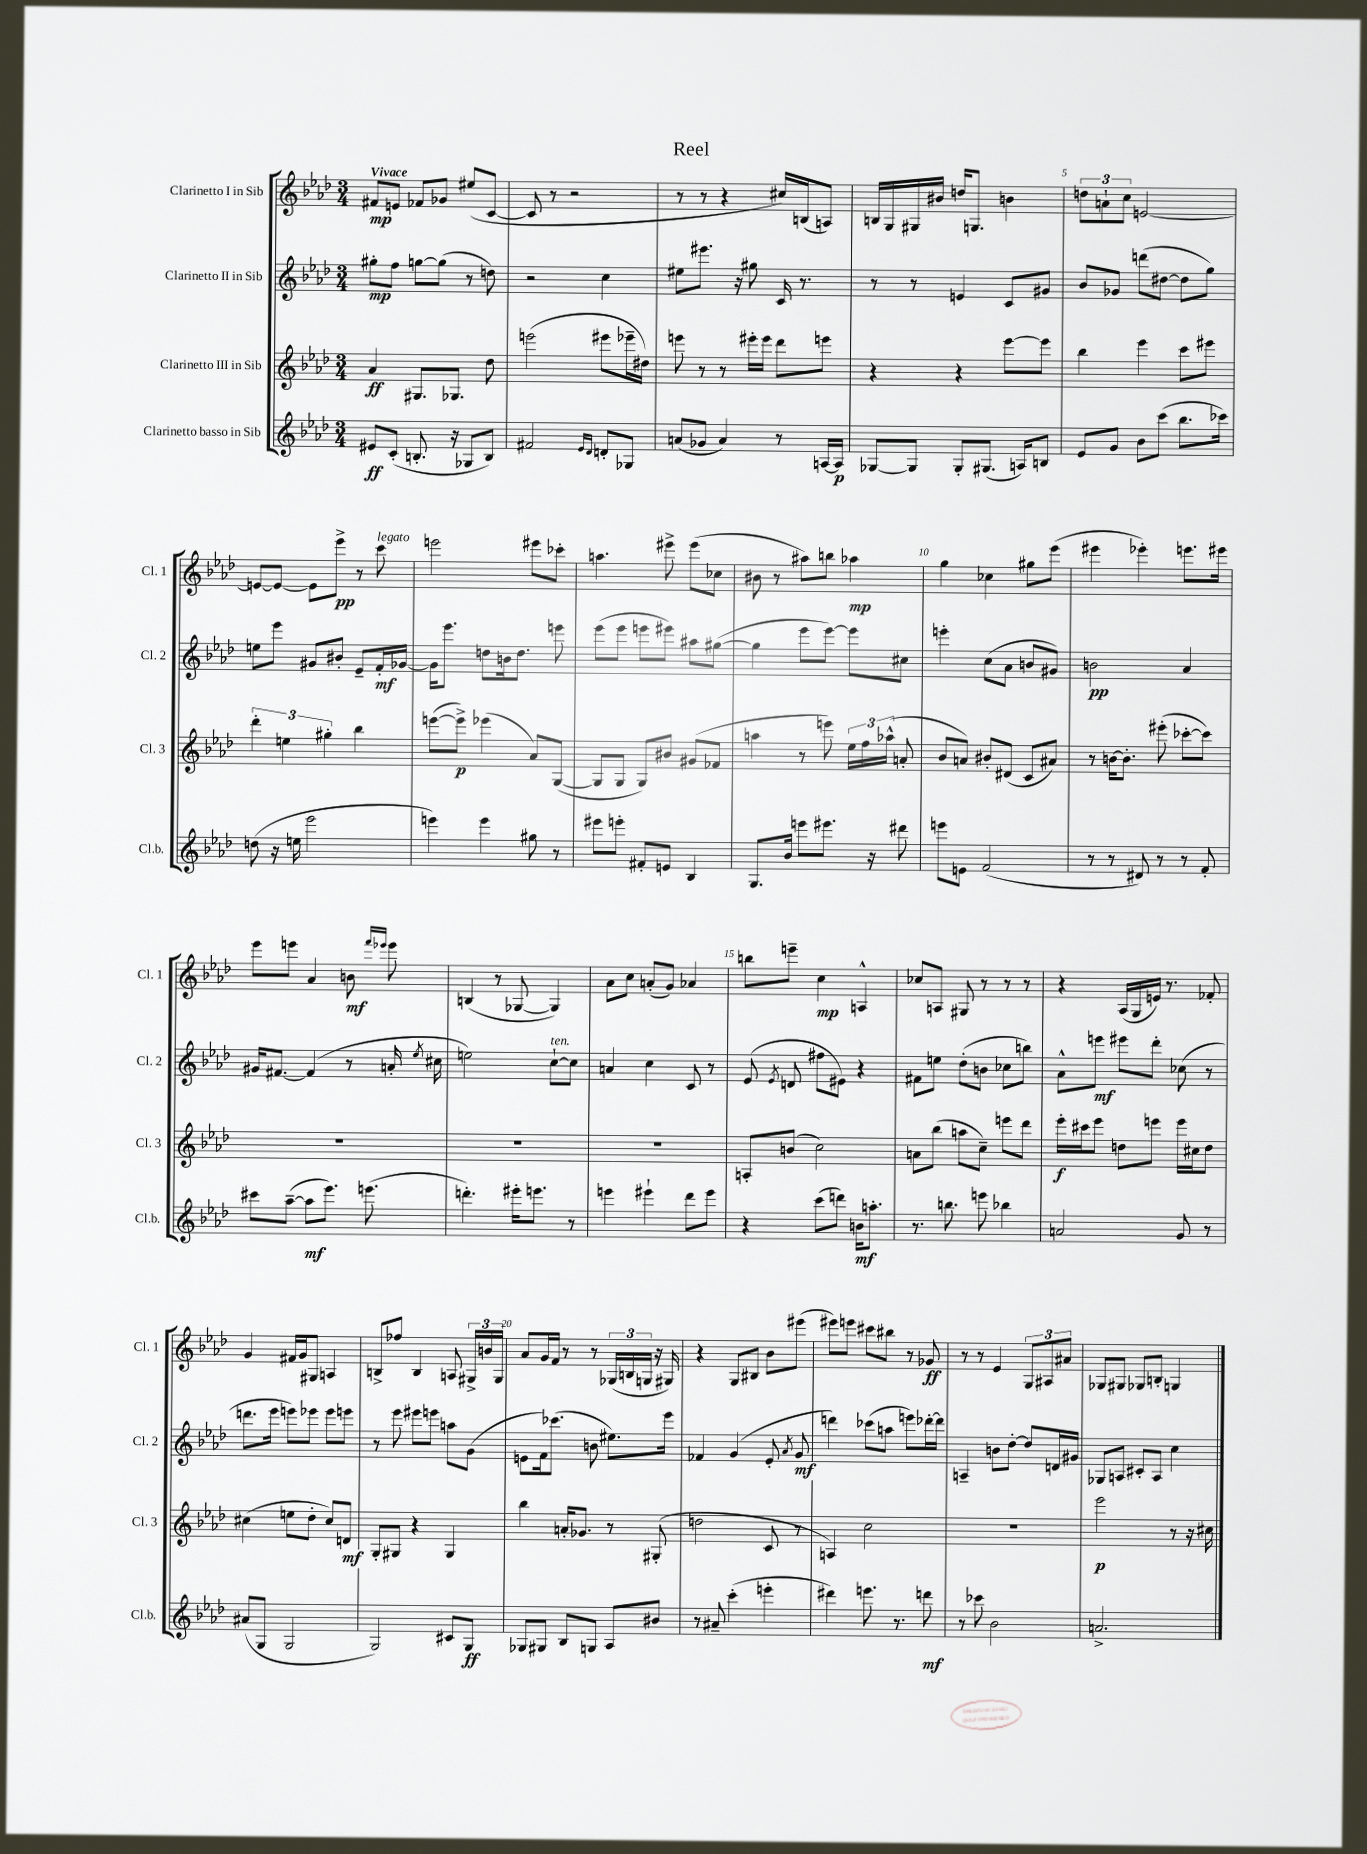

**kern	**dynam	**kern	**dynam	**kern	**dynam	**kern	**dynam
*part4	*part4	*part3	*part3	*part2	*part2	*part1	*part1
*staff4	*staff4	*staff3	*staff3	*staff2	*staff2	*staff1	*staff1
*I"Clarinetto basso in Sib	*	*I"Clarinetto III in Sib	*	*I"Clarinetto II in Sib	*	*I"Clarinetto I in Sib	*
*I'Cl.b.	*	*I'Cl. 3	*	*I'Cl. 2	*	*I'Cl. 1	*
*clefG2	*	*clefG2	*	*clefG2	*	*clefG2	*
*k[b-e-a-d-]	*	*k[b-e-a-d-]	*	*k[b-e-a-d-]	*	*k[b-e-a-d-]	*
*M3/4	*	*M3/4	*	*M3/4	*	*M3/4	*
=1	=1	=1	=1	=1	=1	=1	=1
!	!	!	!	!	!	!LO:TX:a:B:t=Vivace	!
8e#X/L	ff	4a-/	ff	8gg#X'\L	mp	8f#X/L	mp
(8c'/J	.	.	.	8ff\J	.	8en/J	.
8.Bn'/	.	8.G#X/L	.	[8ggn\L	.	8f-X/L	.
.	.	.	.	(8gg\J]	.	8g-X/J	.
16r	.	8.G-X/J	.	.	.	.	.
8G-X/L	.	.	.	8r	.	(8ee#X/L	.
8B/J)	.	8dd-\	.	8ddn\)	.	[8c/J	.
=2	=2	=2	=2	=2	=2	=2	=2
2f#X/	.	(2eeen\	.	2r	.	8c/]	.
.	.	.	.	.	.	8r	.
.	.	.	.	.	.	2r	.
16qqe-/LL	.	.	.	.	.	.	.
16qqd-/JJ	.	.	.	.	.	.	.
8dn'/L	.	8eee#X\L	.	4cc\	.	.	.
8G-X/J	.	16eee-X~\L	.	.	.	.	.
.	.	16dd#X\JJ)	.	.	.	.	.
=3	=3	=3	=3	=3	=3	=3	=3
(8an/L	.	8eeen\	.	8ee#X\L	.	8r	.
8g-X/J	.	8r	.	8.eee#X\J	.	8r	.
4a/)	.	8r	.	.	.	4r	.
.	.	.	.	16r	.	.	.
.	.	16eee#X'\LL	.	8gg#X\	.	.	.
.	.	16eee#\JJ	.	.	.	.	.
8r	.	8ddd-\L	.	16c/	.	16cc#X/LL)	.
.	.	.	.	8.r	.	(16Bn/J	.
[16An/LL	.	8eeen\J	.	.	.	8An/J)	.
16A/JJ]	p	.	.	.	.	.	.
=4	=4	=4	=4	=4	=4	=4	=4
[8G-X/L	.	4r	.	8r	.	16Bn/LL	.
.	.	.	.	.	.	16G/	.
8G-/J]	.	.	.	8r	.	16G#X/	.
.	.	.	.	.	.	16b#X/JJ	.
8G-'/L	.	4r	.	4en/	.	16ddn/KL	.
.	.	.	.	.	.	8.Gn/J	.
(8.G#X/J	.	.	.	.	.	.	.
.	.	[8eee-\L	.	8c/L	.	4bn\	.
16An/KL)	.	.	.	.	.	.	.
8Bn/J	.	8eee-\J]	.	8g#X/J	.	.	.
=5	=5	=5	=5	=5	=5	=5	=5
8e-/L	.	4bb-\	.	8b-/L	.	12ddn\L	.
.	.	.	.	.	.	12an`\	.
8g/J	.	.	.	8g-X/J	.	.	.
.	.	.	.	.	.	12cc\J	.
8b-\L	.	4eee-\	.	(8dddn\L	.	[2en/	.
(8ccc\J	.	.	.	[8dd#X\J	.	.	.
8.bb-\L	.	8ccc\L	.	8dd#\L]	.	.	.
.	.	8eee#X\J	.	8gg\J)	.	.	.
16ccc-X\Jk)	.	.	.	.	.	.	.
!!LO:LB:g=z
=6	=6	=6	=6	=6	=6	=6	=6
(8ddn\	.	6ddd-'\	.	8een\L	.	8en/L_	.
16r	.	.	.	8eee-\J	.	8e/J_	.
.	.	6een\	.	.	.	.	.
16een\	.	.	.	.	.	.	.
2eee-\	.	.	.	8g#X/L	.	8e\L]	.
.	.	6gg#X'\	.	.	.	.	.
.	.	.	.	8b#X'/J	.	8eee-^\J	pp
.	.	4bb-\	.	8e-~/L	.	8r	.
!	!	!	!	!	!	!LO:TX:a:i:t=legato	!
.	.	.	.	16f'/L	mf	8ccc\	.
.	.	.	.	[16g-X/JJ	.	.	.
=7	=7	=7	=7	=7	=7	=7	=7
4eeen\)	.	([8eeen\L	.	16g-\KL]	.	2eeen\	.
.	.	.	.	8.eee-\J	.	.	.
.	.	8eee^\J])	p	.	.	.	.
4eee\	.	(4eee-X\	.	8ddn\L	.	.	.
.	.	.	.	16bn\k	.	.	.
.	.	.	.	8.dd\J	.	.	.
8gg#X\	.	8a-/L)	.	.	.	8eee#X\L	.
8r	.	([8G/J	.	8eeen\	.	8ccc-X'\J	.
=8	=8	=8	=8	=8	=8	=8	=8
8eee#X\L	.	8G/L]	.	(8eee-\L	.	4.aan\	.
8eeen'\J	.	8G/J	.	8eee-\J	.	.	.
8f#X'/L	.	8G/L)	.	8eeen\L	.	.	.
8en/J	.	8b#X/J	.	8eee#X\J)	.	8eee#X^\	.
4B-/	.	(8g#X/L	.	8aa#X\L	.	(8eee#\L	.
.	.	8f-X/J	.	([8gg#X\J	.	8cc-X\J	.
=9	=9	=9	=9	=9	=9	=9	=9
8.G/L	.	4aan\	.	4gg#\]	.	8b#X\	.
.	.	.	.	.	.	8r	.
16b-/Jk	.	.	.	.	.	.	.
8eeen\L	.	8r	.	8eee-\L	.	8aa#X\L)	.
8.eee#X\J	.	8eeen\)	.	[8eee-\J)	.	8bbn\J	.
.	.	24ee-\LL	.	8eee-\L]	.	4aa-X\	mp
.	.	24ff\	.	.	.	.	.
16r	.	.	.	.	.	.	.
.	.	(24aa-X^^\JJ	.	.	.	.	.
8ddd#X\	.	8an'/	.	8cc#X\J	.	.	.
=10	=10	=10	=10	=10	=10	=10	=10
8eeen\L	.	8b-/L	.	4eeen'\	.	4gg\	.
8en\J	.	8an/J)	.	.	.	.	.
(2f/	.	8b#X'/L	.	(8cc\L	.	4cc-X\	.
.	.	(8d#X/J	.	8a-\J	.	.	.
.	.	8c/L	.	8bn/L	.	8gg#X\L	.
.	.	8a#X/J)	.	8g#X/J)	.	(8eee-\J	.
=11	=11	=11	=11	=11	=11	=11	=11
8r	.	8r	.	2bn\	pp	4eee#X\	.
8r	.	[16bn\KL	.	.	.	.	.
.	.	8.b'\J]	.	.	.	.	.
8d#X/)	.	.	.	.	.	4eee-X'\)	.
8r	.	(8eee#X'\	.	.	.	.	.
8r	.	[8ccc-X'\L	.	4a-/	.	8.eeen\L	.
8f'/	.	8ccc-\J])	.	.	.	.	.
.	.	.	.	.	.	16eee#X\Jk	.
!!LO:LB:g=z
=12	=12	=12	=12	=12	=12	=12	=12
8ccc#X\L	.	2.r	.	16g#X/KL	.	8eee-\L	.
.	.	.	.	[8.f#X/J	.	.	.
([8aa-~\J	.	.	.	.	.	8eeen\J	.
8aa-\L]	mf	.	.	(4f#/]	.	4a-/	.
8.eee-\J)	.	.	.	.	.	.	.
.	.	.	.	8r	.	8bn\	mf
(8.eeen\	.	.	.	.	.	.	.
.	.	.	.	.	.	16qqfff/LL	.
.	.	.	.	.	.	16qqeee-X/JJ	.
.	.	.	.	16an'/	.	8eee-\	.
.	.	.	.	8qee-/	.	.	.
.	.	.	.	16cc#X\	.	.	.
=13	=13	=13	=13	=13	=13	=13	=13
4.dddn'\)	.	2.r	.	2een\)	.	(4Bn/	.
.	.	.	.	.	.	8r	.
16eee#X'\KL	.	.	.	.	.	[8G-X/	.
8.eeen\J	.	.	.	.	.	.	.
!	!	!	!	!LO:TX:a:i:t=ten.	!	!	!
.	.	.	.	[8cc`\L	.	4G-/])	.
8r	.	.	.	8cc\J]	.	.	.
=14	=14	=14	=14	=14	=14	=14	=14
4eeen\	.	2.r	.	4an/	.	8a-\L	.
.	.	.	.	.	.	8cc\J	.
4eee#X`\	.	.	.	4cc\	.	(8an'/L	.
.	.	.	.	.	.	8g/J)	.
8ddd-\L	.	.	.	8c/	.	4a-X/	.
8eee#\J	.	.	.	8r	.	.	.
=15	=15	=15	=15	=15	=15	=15	=15
4r	.	8An'/L	.	(8e-/	.	8bbn\L	.
.	.	.	.	8qe-/	.	.	.
.	.	(8bn/J	.	8dn/	.	8eeen~\J	.
(8ccc\L	.	2cc\)	.	8ff#X\L	.	4cc\	mp
8dddn\J)	.	.	.	8e#X\J)	.	.	.
16bn\KL	mf	.	.	4r	.	4An^^/	.
8.aan'\J	.	.	.	.	.	.	.
=16	=16	=16	=16	=16	=16	=16	=16
8.r	.	8an\L	.	8f#X\L	.	8cc-X/L	.
.	.	(8bb-\J	.	8een\J	.	8An/J	.
8.bbn\	.	.	.	.	.	.	.
.	.	8aan\L	.	(8dd-'\L	.	8G#X/	.
8eeen\	.	8cc~\J)	.	8bn\J	.	8r	.
4bb-X\	.	8eeen\L	.	8cc-X\L	.	8r	.
.	.	8ddd-\J	.	8bbn\J)	.	8r	.
=17	=17	=17	=17	=17	=17	=17	=17
2an/	.	16eee-'\LL	f	8a-^^\L	.	4r	.
.	.	16ccc#X\J	.	.	.	.	.
.	.	8eee-\J	.	8eeen\J	mf	.	.
.	.	8ddn\L	.	8eee#X\L	.	(16A-/LL	.
.	.	.	.	.	.	16G/	.
.	.	8eeen\J	.	8ddd-'\J	.	16en/JJ)	.
.	.	.	.	.	.	8.r	.
8g/	.	16eee\LL	.	(8cc-X\	.	.	.
.	.	16cc#X\J	.	.	.	.	.
8r	.	8dd\J	.	8r	.	8f-X'/	.
!!LO:LB:g=z
=18	=18	=18	=18	=18	=18	=18	=18
(8a#X/L	.	(4cc#X\	.	8.dddn\L	.	4g/	.
8G/J	.	.	.	.	.	.	.
.	.	.	.	16eee-\Jk	.	.	.
2G/	.	8een\L	.	8eeen\L)	.	16f#X/LL	.
.	.	.	.	.	.	16g/J	.
.	.	8dd-'\J	.	8eee-X\J	.	8G#X/J	.
.	.	8cc#/L)	.	8eee-\L	.	4An/	.
.	.	8dn/J	mf	8eeen\J	.	.	.
=19	=19	=19	=19	=19	=19	=19	=19
2G/)	.	8G'/L	.	8r	.	8Bn^/L	.
.	.	8G#X/J	.	8eee-\	.	8ff-X/J	.
.	.	4r	.	8eee#X\L	.	4B/	.
.	.	.	.	8eeen\J	.	.	.
8c#X/L	.	4G#/	.	8aan\L	.	8An/	.
8G/J	ff	.	.	(8g\J	.	24G#X^/LL	.
.	.	.	.	.	.	24bn/	.
.	.	.	.	.	.	24G#/JJ	.
=20	=20	=20	=20	=20	=20	=20	=20
8G-X/L	.	4bb-\	.	8en\L	.	8a-/L	.
8G#X/J	.	.	.	16f\k)	.	16g/L	.
.	.	.	.	(8.ccc-X\J	.	16f/JJ	.
8B-/L	.	16an'/KL	.	.	.	8r	.
.	.	8.g-X/J	.	.	.	.	.
8Gn/J	.	.	.	8bn\	.	8r	.
8A-/L	.	8r	.	8.ee#X\L)	.	(24G-X/LL	.
.	.	.	.	.	.	24Bn/	.
.	.	.	.	.	.	24Gn/JJ	.
8b#X/J	.	(8G#X'/	.	.	.	16r	.
.	.	.	.	16eee-\Jk	.	16G#X/)	.
=21	=21	=21	=21	=21	=21	=21	=21
8r	.	2ddn\	.	4f-X/	.	4r	.
8a#X~/	.	.	.	.	.	.	.
(4ccc'\	.	.	.	(4g/	.	8G/L	.
.	.	.	.	.	.	8B#X/J	.
4eeen'\	.	8c/	.	8e-'/	.	8b-\L	.
.	.	.	.	8qa-/	.	.	.
.	.	8r	.	8g/	mf	(8eee#X\J	.
=22	=22	=22	=22	=22	=22	=22	=22
4ddd#X\)	.	4An/)	.	4dddn\)	.	8eee#X\L)	.
.	.	.	.	.	.	8eeen\J	.
8.eeen\	.	2cc\	.	(8ccc-X\L	.	8ccc#X\L	.
.	.	.	.	8aan\J	.	8bb#X\J	.
8.r	.	.	.	.	.	.	.
.	.	.	.	8eeen\L)	.	8r	.
8dddn\	mf	.	.	[16ddd-X'\L	.	8g-X/	ff
.	.	.	.	16ddd-\JJ]	.	.	.
=23	=23	=23	=23	=23	=23	=23	=23
8r	.	2.r	.	4An~/	.	8r	.
8ccc-X\	.	.	.	.	.	8r	.
2b-\	.	.	.	8bn\L	.	4e-/	.
.	.	.	.	[8dd-'\J	.	.	.
.	.	.	.	8dd-/L]	.	12G/L	.
.	.	.	.	.	.	12A#X/	.
.	.	.	.	16dn/L	.	.	.
.	.	.	.	.	.	12a#X/J	.
.	.	.	.	16g#X/JJ	.	.	.
=24	=24	=24	=24	=24	=24	=24	=24
2.an^/	.	2eee-\	p	8G-X/L	.	8G-X/L	.
.	.	.	.	8An/J	.	8G#X/J	.
.	.	.	.	8c#X'/L	.	8G-X/L	.
.	.	.	.	8A/J	.	8Bn'/J	.
.	.	8r	.	4cc\	.	4Gn/	.
.	.	16r	.	.	.	.	.
.	.	16cc#X\	.	.	.	.	.
==	==	==	==	==	==	==	==
*-	*-	*-	*-	*-	*-	*-	*-
